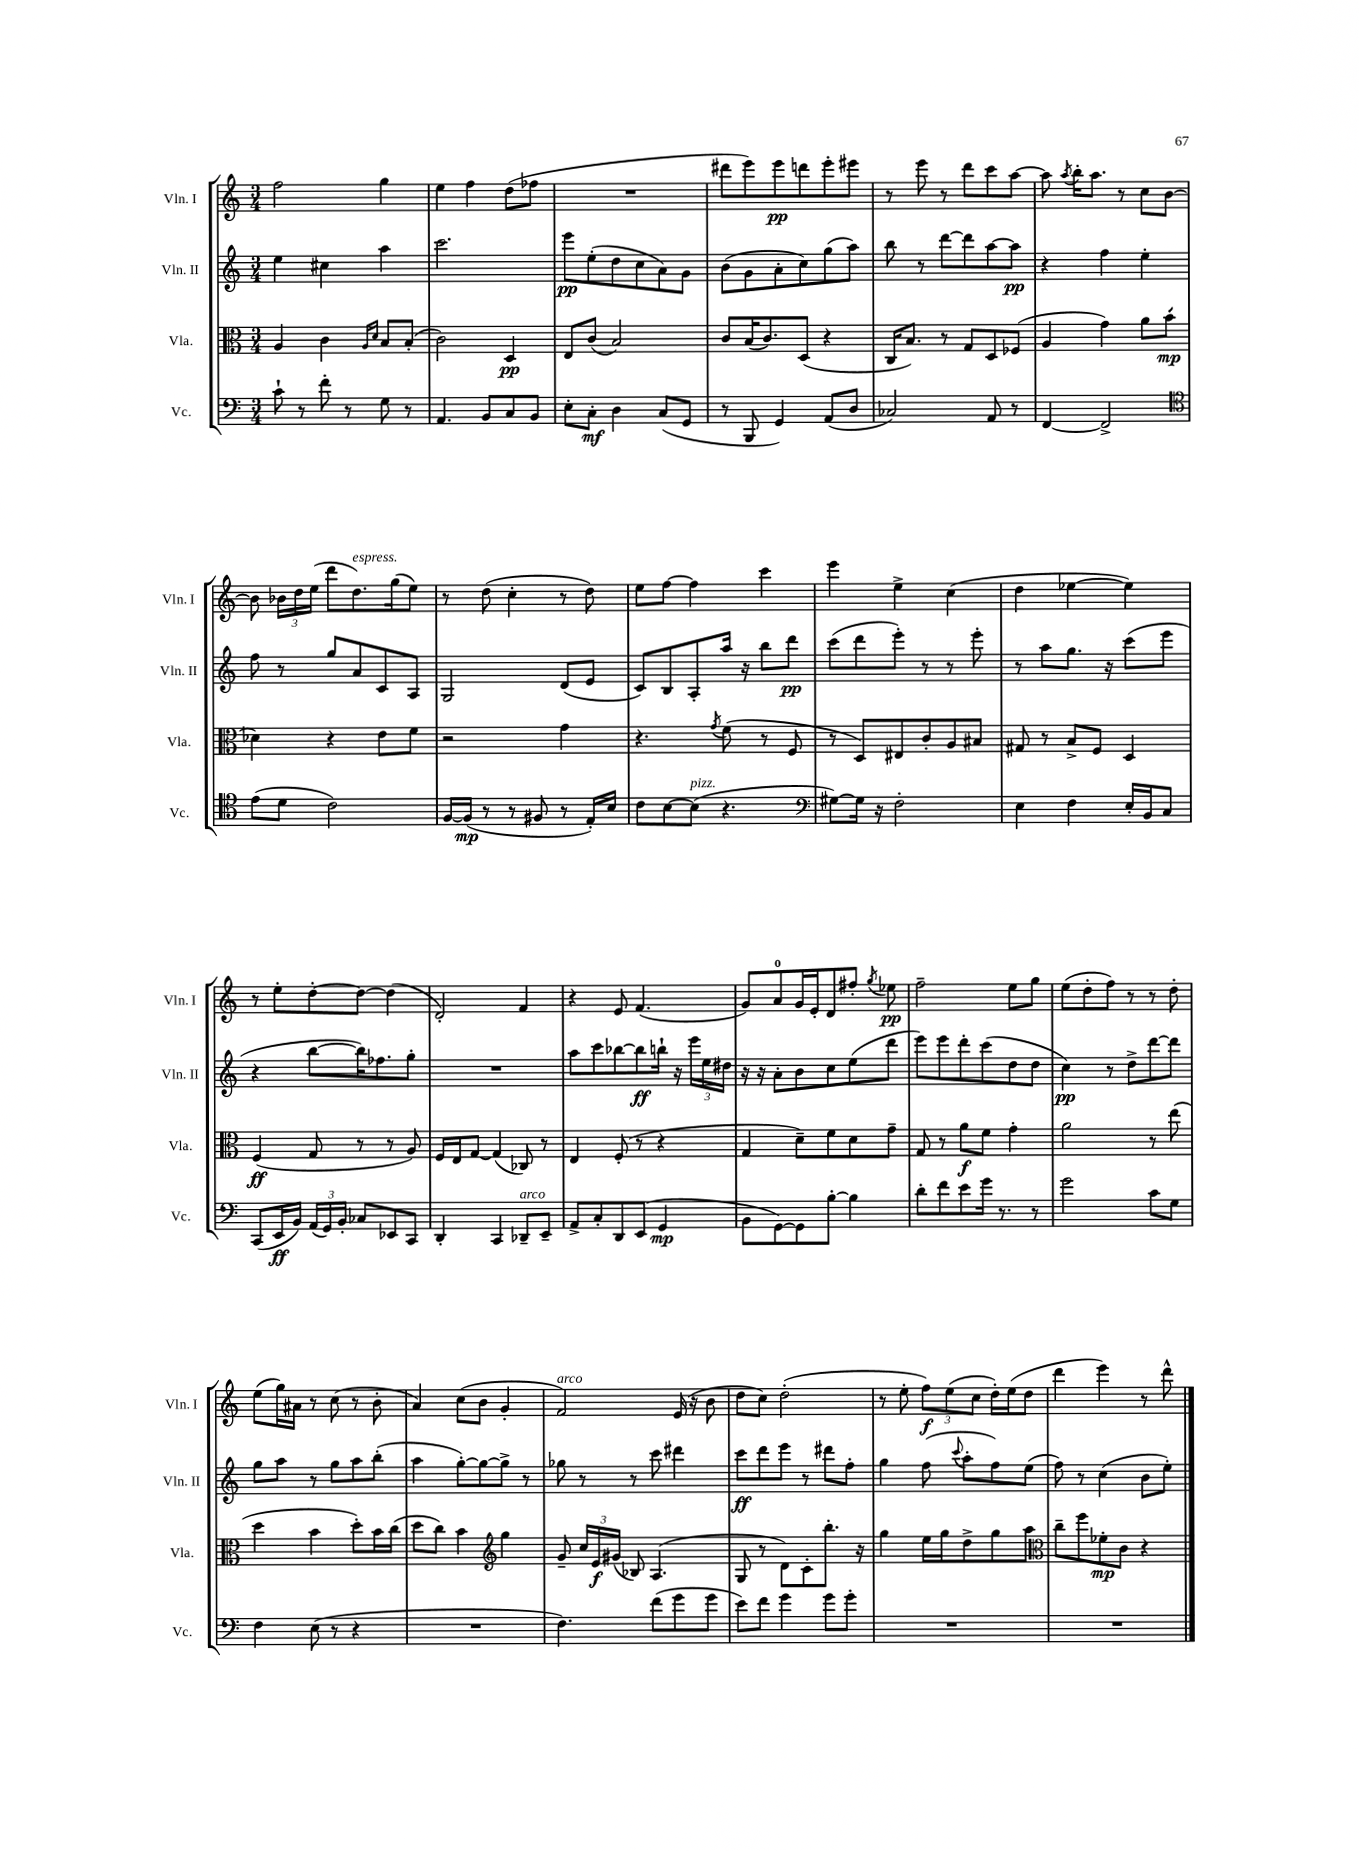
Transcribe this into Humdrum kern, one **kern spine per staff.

**kern	**kern	**kern	**kern
*staff4	*staff3	*staff2	*staff1
*clefF4	*clefC3	*clefG2	*clefG2
*k[]	*k[]	*k[]	*k[]
*M3/4	*M3/4	*M3/4	*M3/4
8c`	4A	4ee	2ff
8r	.	.	.
8f'	4c	4cc#	.
8r	.	.	.
.	16qqA	.	.
.	16qqd	.	.
8G	8B	4aa	4gg
8r	(8B'	.	.
=	=	=	=
4.AA	2c)	2.ccc	4ee
.	.	.	4ff
8BB	.	.	.
8C	4D	.	(8dd
8BB	.	.	8ff-
=	=	=	=
8E'	8E	8eee	2.r
8C'	(8c	(8ee'	.
4D	2B)	8dd	.
.	.	8cc	.
(8C	.	8a)	.
8GG	.	8g	.
=	=	=	=
8r	8c	(8b	8ddd#
8BBB	(16B	8g	8eee)
.	8.c)	.	.
4GG)	.	8a'	8eee
.	(8D	8cc)	8ddd
(8AA	4r	(8gg	8eee'
8D	.	8aa)	8eee#
=	=	=	=
2C-)	16C	8bb	8r
.	8.B)	.	.
.	.	8r	8eee
.	8r	[8ddd	8r
.	8G	8ddd]	8ddd
8AA	8D	[8aa	8ccc
8r	(8F-	8aa]	[8aa
=	=	=	=
[4FF	4A	4r	8aa]
.	.	.	8qaa
.	.	.	16bb'
.	.	.	8.aa
2FF^]	4g)	4ff	.
.	.	.	8r
.	8a	4ee'	8cc
.	(8b'	.	[8b
=	=	=	=
*clefC4	*	*	*
(8e	4d-)	8ff	8b]
8d	.	8r	24b-
.	.	.	24dd
.	.	.	(24ee
2c)	4r	8gg	8ddd
.	.	8a	8.dd)
.	8e	8c	.
.	.	.	(16gg
.	8f	8A	8ee)
=	=	=	=
[16F	2r	2G	8r
(16F]	.	.	.
8r	.	.	(8dd
8r	.	.	4cc'
8F#	.	.	.
8r	4g	(8d	8r
16E')	.	8e	8dd)
16B	.	.	.
=	=	=	=
8c	4.r	8c)	8ee
[8B	.	8B	[8ff
(8B]	.	8A'	4ff]
.	8qg	.	.
4.r	(8f	16aa	.
.	.	16r	.
.	8r	8bb	4ccc
.	8F	8ddd	.
=	=	=	=
*clefF4	*	*	*
[8G#)	8r	(8ccc	4eee
16G#]	8D)	8ddd	.
16r	.	.	.
2F'	8E#	8eee')	4ee^
.	8c'	8r	.
.	8A	8r	(4cc
.	8B#	8eee'	.
=	=	=	=
4E	8G#	8r	4dd
.	8r	8aa	.
4F	8B^	8.gg	[4ee-
.	8F	.	.
.	.	16r	.
16E'	4D	(8ccc	4ee-])
16BB	.	.	.
8C	.	8eee	.
=	=	=	=
(8CC	(4F	4r	8r
16EE	.	.	8ee'
16BB)	.	.	.
(24AA	8G	[8bb	[8dd'
24GG)	.	.	.
24BB'	.	.	.
8C-	8r	16bb])	8dd_
.	.	8.ff-	.
8EE-	8r	.	(4dd]
8CC	8A)	8gg'	.
=	=	=	=
4DD'	16F	2.r	2d')
.	16E	.	.
.	[8G	.	.
4CC	(4G]	.	.
8DD-~	8C-)	.	4f
8EE~	8r	.	.
=	=	=	=
8AA^	4E	8aa	4r
8C'	.	8ccc	.
8DD	(8F'	[8bb-	8e
(8EE	8r	8bb-]	(4.f
4GG	4r	16bb`	.
.	.	16r	.
.	.	24eee	.
.	.	24ee	.
.	.	24dd#	.
=	=	=	=
8BB	4G	16r	8g)
.	.	16r	.
[8GG)	.	8a'	8a
8GG]	8d~)	8b	16g
.	.	.	16e'
[8B'	8f	8cc	8d
4B]	8d	(8ee	8ff#'
.	.	.	8qgg
.	8g~	8ddd	8ee-
=	=	=	=
8d'	8G	8eee)	2ff~
8f	8r	8eee	.
8e	8a	8ddd'	.
16g	8f	(8ccc	.
8.r	.	.	.
.	4g'	8dd	8ee
8r	.	8dd	8gg
=	=	=	=
2g	2a	4cc)	(8ee
.	.	.	8dd'
.	.	8r	8ff)
.	.	8dd^	8r
8c	8r	[8ddd	8r
8G	(8ee	8ddd]	8dd'
=	=	=	=
4F	4dd	8gg	(8ee
.	.	8aa	16gg)
.	.	.	16a#
(8E	4b	8r	8r
8r	.	8gg	(8cc
4r	8dd')	8aa	8r
.	16b	(8bb'	8b'
.	(16cc	.	.
=	=	=	=
2.r	8dd	4aa	4a)
.	8cc)	.	.
.	4b	[8gg')	(8cc
.	.	8gg_	8b
*	*clefG2	*	*
.	4gg	8gg^]	4g'
.	.	8r	.
=	=	=	=
4.F)	8g~	8gg-	2f)
.	24cc	8r	.
.	24e	.	.
.	(24g#	.	.
.	8B-)	8r	.
(8f	(4.A	8ccc	.
8g	.	4ddd#	(16e
.	.	.	16r
8g	.	.	8b
=	=	=	=
8e)	8G	8ccc	8dd
8f	8r	8ddd	8cc)
4g	8d)	8eee	(2dd'
.	8c'	8r	.
8g	8.bb'	8ddd#	.
8g'	.	8ff'	.
.	16r	.	.
=	=	=	=
2.r	4gg	4gg	8r
.	.	.	8ee'
.	16ee	(8ff	12ff)
.	16gg	.	.
.	.	.	(12ee
.	.	8qqccc	.
.	8dd^	8aa'	.
.	.	.	12cc
.	8gg	8ff)	16dd')
.	.	.	(16ee
.	8aa	(8ee	8dd
=	=	=	=
*	*clefC3	*	*
2.r	8cc~	8ff)	4ddd
.	8ff	8r	.
.	8f-'	(4cc	4eee)
.	8c	.	.
.	4r	8b	8r
.	.	8ee')	8ddd^^
==	==	==	==
*-	*-	*-	*-
